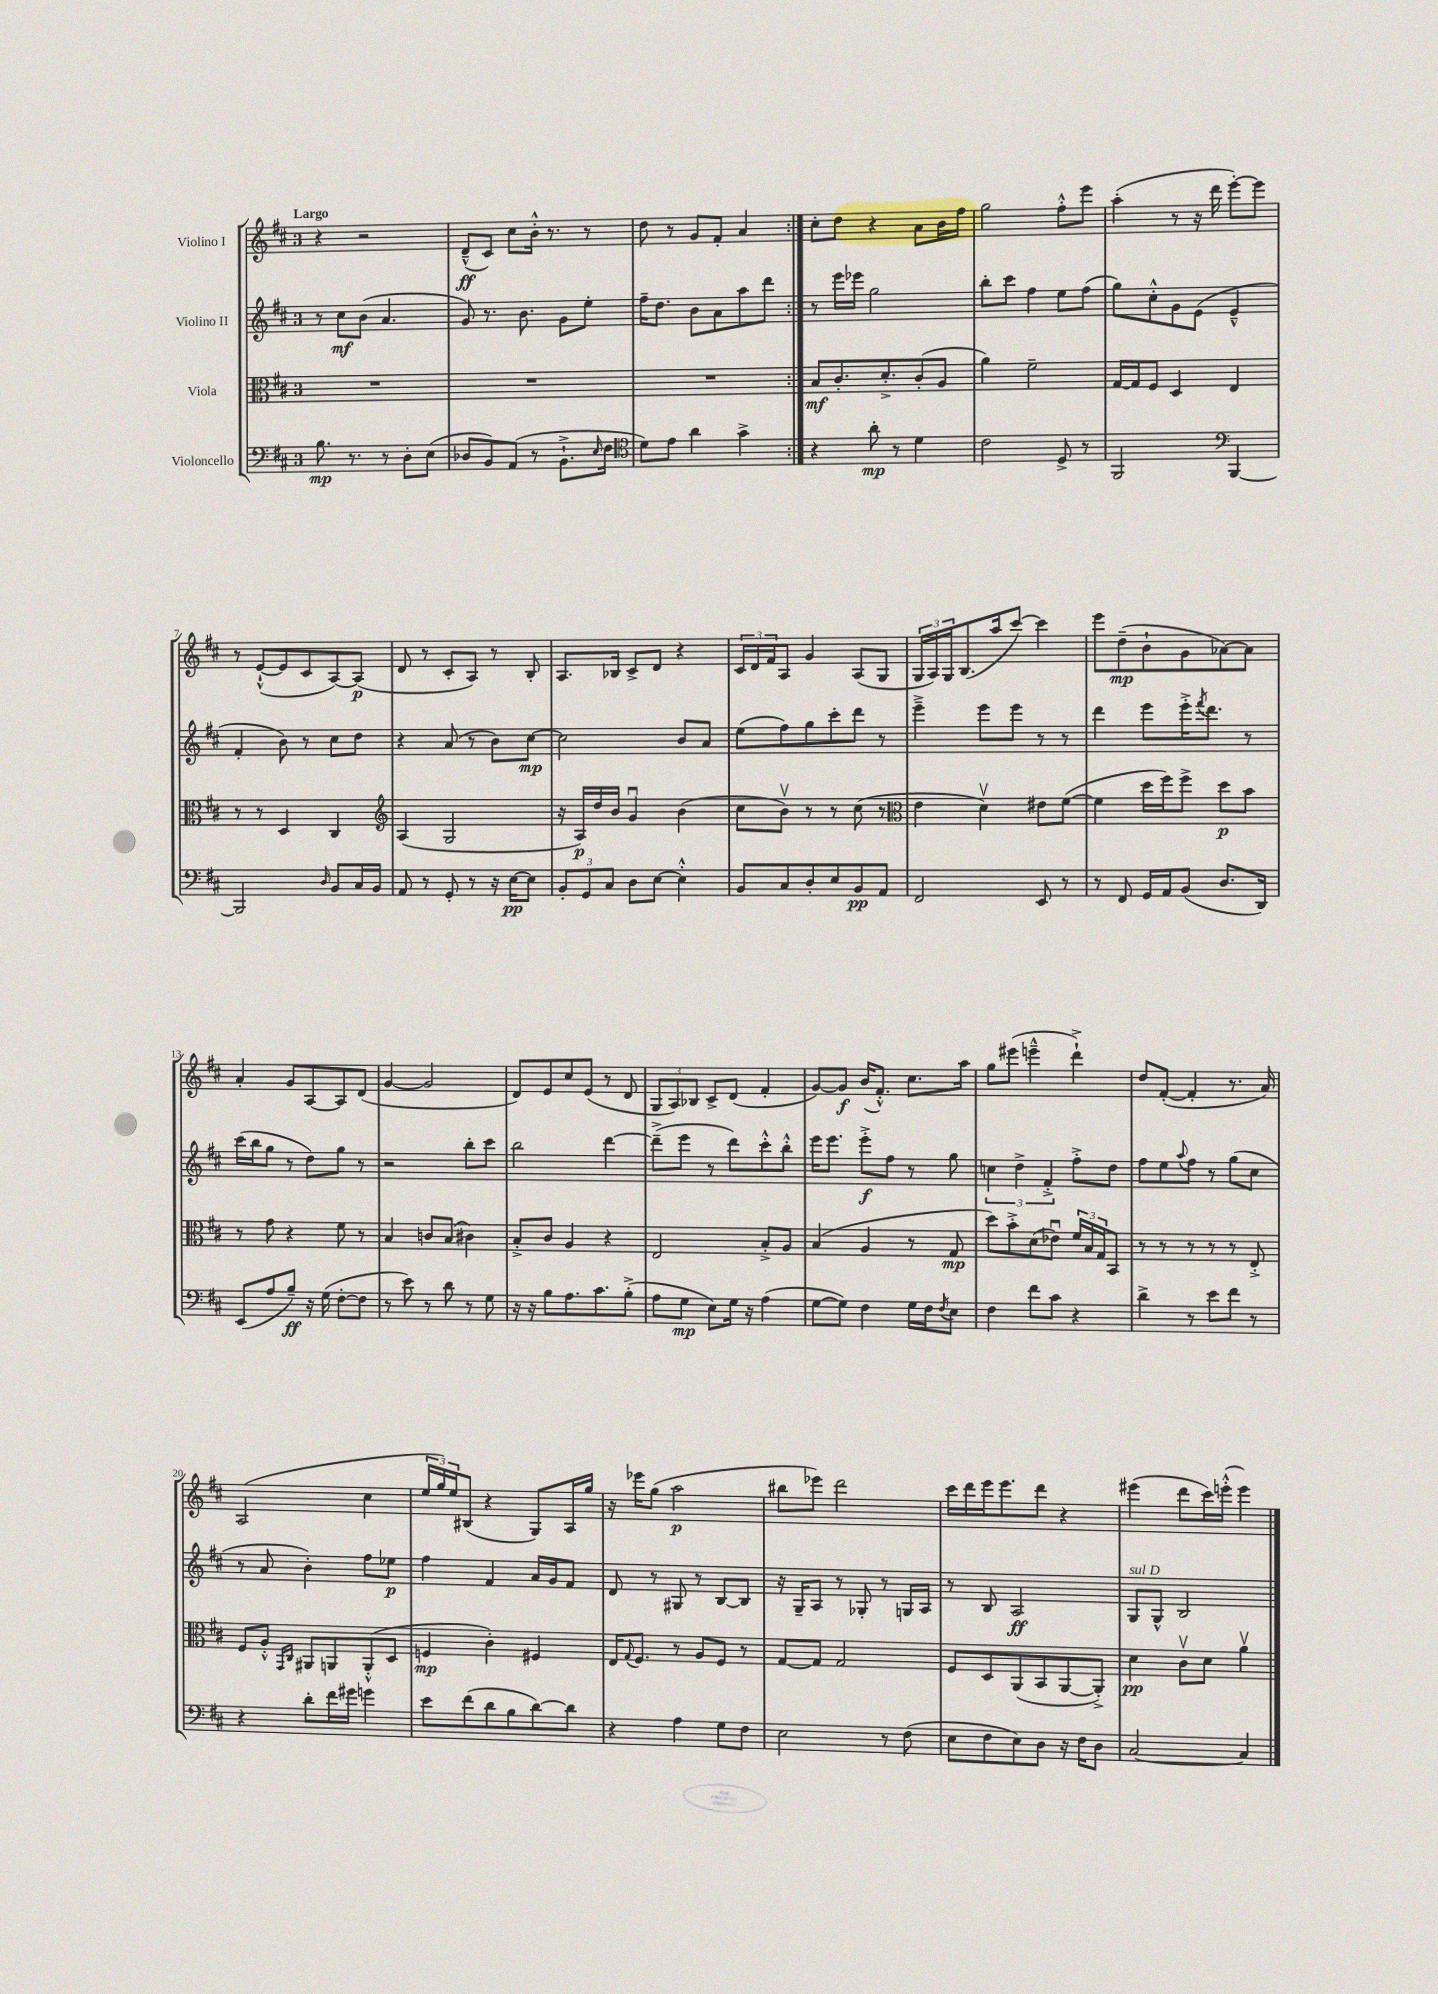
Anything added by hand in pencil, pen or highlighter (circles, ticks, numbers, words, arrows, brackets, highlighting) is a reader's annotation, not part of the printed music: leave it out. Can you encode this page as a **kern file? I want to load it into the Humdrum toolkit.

**kern	**kern	**kern	**kern
*staff4	*staff3	*staff2	*staff1
*clefF4	*clefC3	*clefG2	*clefG2
*k[f#c#]	*k[f#c#]	*k[f#c#]	*k[f#c#]
*M3/4	*M3/4	*M3/4	*M3/4
8.B	2.r	8r	4r
.	.	8cc#	.
8.r	.	.	.
.	.	(8b	2r
8r	.	4.a	.
8D'	.	.	.
(8E	.	.	.
=	=	=	=
8D-	2.r	8g)	(8d~^^
8BB)	.	8.r	8c#)
(8AA	.	.	8cc#
.	.	8.b	.
8r	.	.	16b'^^
.	.	.	8.r
8.BB`^	.	8g	.
.	.	8ee'	8r
16qqE	.	.	.
16F#	.	.	.
=	=	=	=
*clefC4	*	*	*
8d)	2.r	16ff#~	8dd
.	.	8.dd	.
8e	.	.	8r
4a	.	8b	8g
.	.	8a	8f#'
4g^	.	8aa	4a
.	.	8ddd	.
=:|!	=:|!	=:|!	=:|!
4r	8B	8r	8cc#'
.	8.c#'	16eee	8dd
.	.	16eee-	.
8a'	.	2gg	4r
.	8.d'^	.	.
8r	.	.	.
4d	(8c#'	.	8a
.	8A	.	16b
.	.	.	16ff#
=	=	=	=
2c#	4a)	8bb'	2gg
.	.	8ccc#	.
.	2f#~	4ff#	.
8D^	.	8ee	8ff#'^^
8r	.	(8ff#	8eee
=	=	=	=
2FF#	[16G	8gg)	(4aa'
.	16G]	.	.
.	8F#	8cc#'^^	.
.	4D	8g	8r
.	.	(8e	16r
.	.	.	16ddd
*clefF4	*	*	*
[4BBB	4E	4e~^^	[8eee')
.	.	.	8eee]
=	=	=	=
2BBB]	8r	4f#'	8r
.	8r	.	([8e`^^
.	4D	8b)	8e]
.	.	8r	8c#
16qqD	.	.	.
8BB	4C#	8cc#	[8A)
16C#	.	8dd	(8A]
16BB	.	.	.
=	=	=	=
*	*clefG2	*	*
8AA	(4A	4r	8d
8r	.	.	8r
8GG'	2G	(8a	8c#'
8r	.	8r	8A)
16r	.	8b)	8r
[16E	.	.	.
8E]	.	[8cc#	8B'
=	=	=	=
12BB'	16r	2cc#]	8.A
.	16A)	.	.
12GG	.	.	.
.	16dd	.	.
12C#	.	.	.
.	16b	.	16B-
8D	4gu	.	8c#^
[8E	.	.	8d
4E'^^]	(4b	8b	4r
.	.	8a	.
=	=	=	=
8BB	8cc#	(8ee	24c#
.	.	.	24d
.	.	.	24f#
8C#	8bv)	8ff#)	8A
8D'	8r	8gg	4g
8E	8r	8ccc#'	.
8BB	(8cc#	8ddd	(8A
8AA	8r	8r	8G
=	=	=	=
*	*clefC3	*	*
2FF#	4e	4eee~^	24G
.	.	.	24A)
.	.	.	24G
.	.	.	(8.B
.	4dv)	8eee	.
.	.	.	16aa
.	.	8eee	[8ccc#)
8EE	8e#	8r	4ccc#]
8r	([8f#	8r	.
=	=	=	=
8r	4f#]	4ddd	8eee
8FF#	.	.	(8dd~
16GG	16dd	8eee	8b`
16AA	16ff#)	.	.
(8BB	8ff#^	16eee'^	8g
.	.	8qfff#	.
.	.	8.ddd	.
8.D	8dd	.	[8a-)
.	8b	8r	8a-]
16DD)	.	.	.
=	=	=	=
(8EE	8r	(16ccc#	4a'
.	.	16bb	.
8A	8g	8gg	.
8B~)	4r	8r	8g
16r	.	8dd)	[8A
(16G	.	.	.
[8F#'	8f#	8gg	8A]
8F#]	8r	8r	(8d
=	=	=	=
8r	4B	2r	[4g
8e)	.	.	.
8r	8c	.	2g]
8d	(8B	.	.
8r	4c#)	8bb'	.
8G	.	8ccc#	.
=	=	=	=
16r	8B'^	2bb	8d)
16r	.	.	.
8B	8c#	.	8e
8.A	4A	.	8cc#
.	.	.	(8e
8.c#	.	.	.
.	4r	[4ddd	8r
(8B'^	.	.	8d
=	=	=	=
8A	2E	(8ddd~^]	12G
.	.	.	12A)
8G	.	8eee	.
.	.	.	12B-
8E)	.	8r	8c#^
16G	.	8ddd)	(8d
16r	.	.	.
(4A	8B'^	8ccc#'^^	4f#'
.	8A	8bb'^^	.
=	=	=	=
[8G	(4B	16eee	[8g)
.	.	8.eee	.
8G])	.	.	8g]
4F#	4A	8eee'^	(16b
.	.	.	8.f#'^^)
.	.	8ff#	.
16G	8r	8r	8.cc#
16F#	.	.	.
8qF#	.	.	.
8E	8G	8gg	.
.	.	.	16aa
=	=	=	=
4F#	8dd)	6cc	8gg
.	8b'^	.	(8eee#
.	.	6dd^	.
8f#	(8d	.	4eee~^^
.	.	6f#'^	.
8c#	8e-u)	.	.
4r	24f#	8ff#'^	4ddd`^)
.	24B	.	.
.	24G	.	.
.	8BB	8dd	.
=	=	=	=
4d^	8r	8ff#	8dd
.	8r	8ee	([8f#'
.	.	8qqaa	.
8r	8r	8ff#	4f#']
8e	8r	8r	.
8f#	8r	(8gg	8.r
8r	8E'^	8cc#	.
.	.	.	16a)
=	=	=	=
4r	8F#	8r	(2A
.	8A'^^	8a	.
.	16qqGG	.	.
.	16qqC#	.	.
8d'	8AA#	4b')	.
16f#	8AA	.	.
16g#	.	.	.
4g	(8AA'^^	8ff#	4cc#
.	8D	8ee-	.
=	=	=	=
8e	4F	4ff#	24ee
.	.	.	24gg)
.	.	.	24ee
(8f#	.	.	(8B#
8d	4c#')	4f#	4r
8B	.	.	.
[8d)	4F#	16a	8G)
.	.	16g	.
8d]	.	8f#	16A
.	.	.	16gg
=	=	=	=
4r	16E	8d	16r
.	8qqG	.	.
.	8.F#	.	16eee-
.	.	8r	(8gg
4A	8r	8G#	2aa
.	8A	8r	.
8G	8F#	[8B	.
8F#	8r	8B]	.
=	=	=	=
2E	[8G	16r	8bb#
.	.	16G~	.
.	8G]	8A	8eee-)
.	2G	8r	2ddd
.	.	8G-'	.
8r	.	8r	.
(8F#	.	16G	.
.	.	16A	.
=	=	=	=
8E	8F#	8r	16ccc#
.	.	.	16ddd
8F#	8D	8B	16eee
.	.	.	8.eee
8E)	(8AA	2A	.
8D	8BB	.	8ddd
16r	[8AA	.	4r
16F#	.	.	.
8D	8AA'^])	.	.
=	=	=	=
[2C#	4d	8G	(4eee#
.	.	8G^^	.
.	8c#v	2B	8ddd
.	8d	.	16ccc#)
.	.	.	(16eee'^^
4C#]	4av	.	4eee)
==	==	==	==
*-	*-	*-	*-
